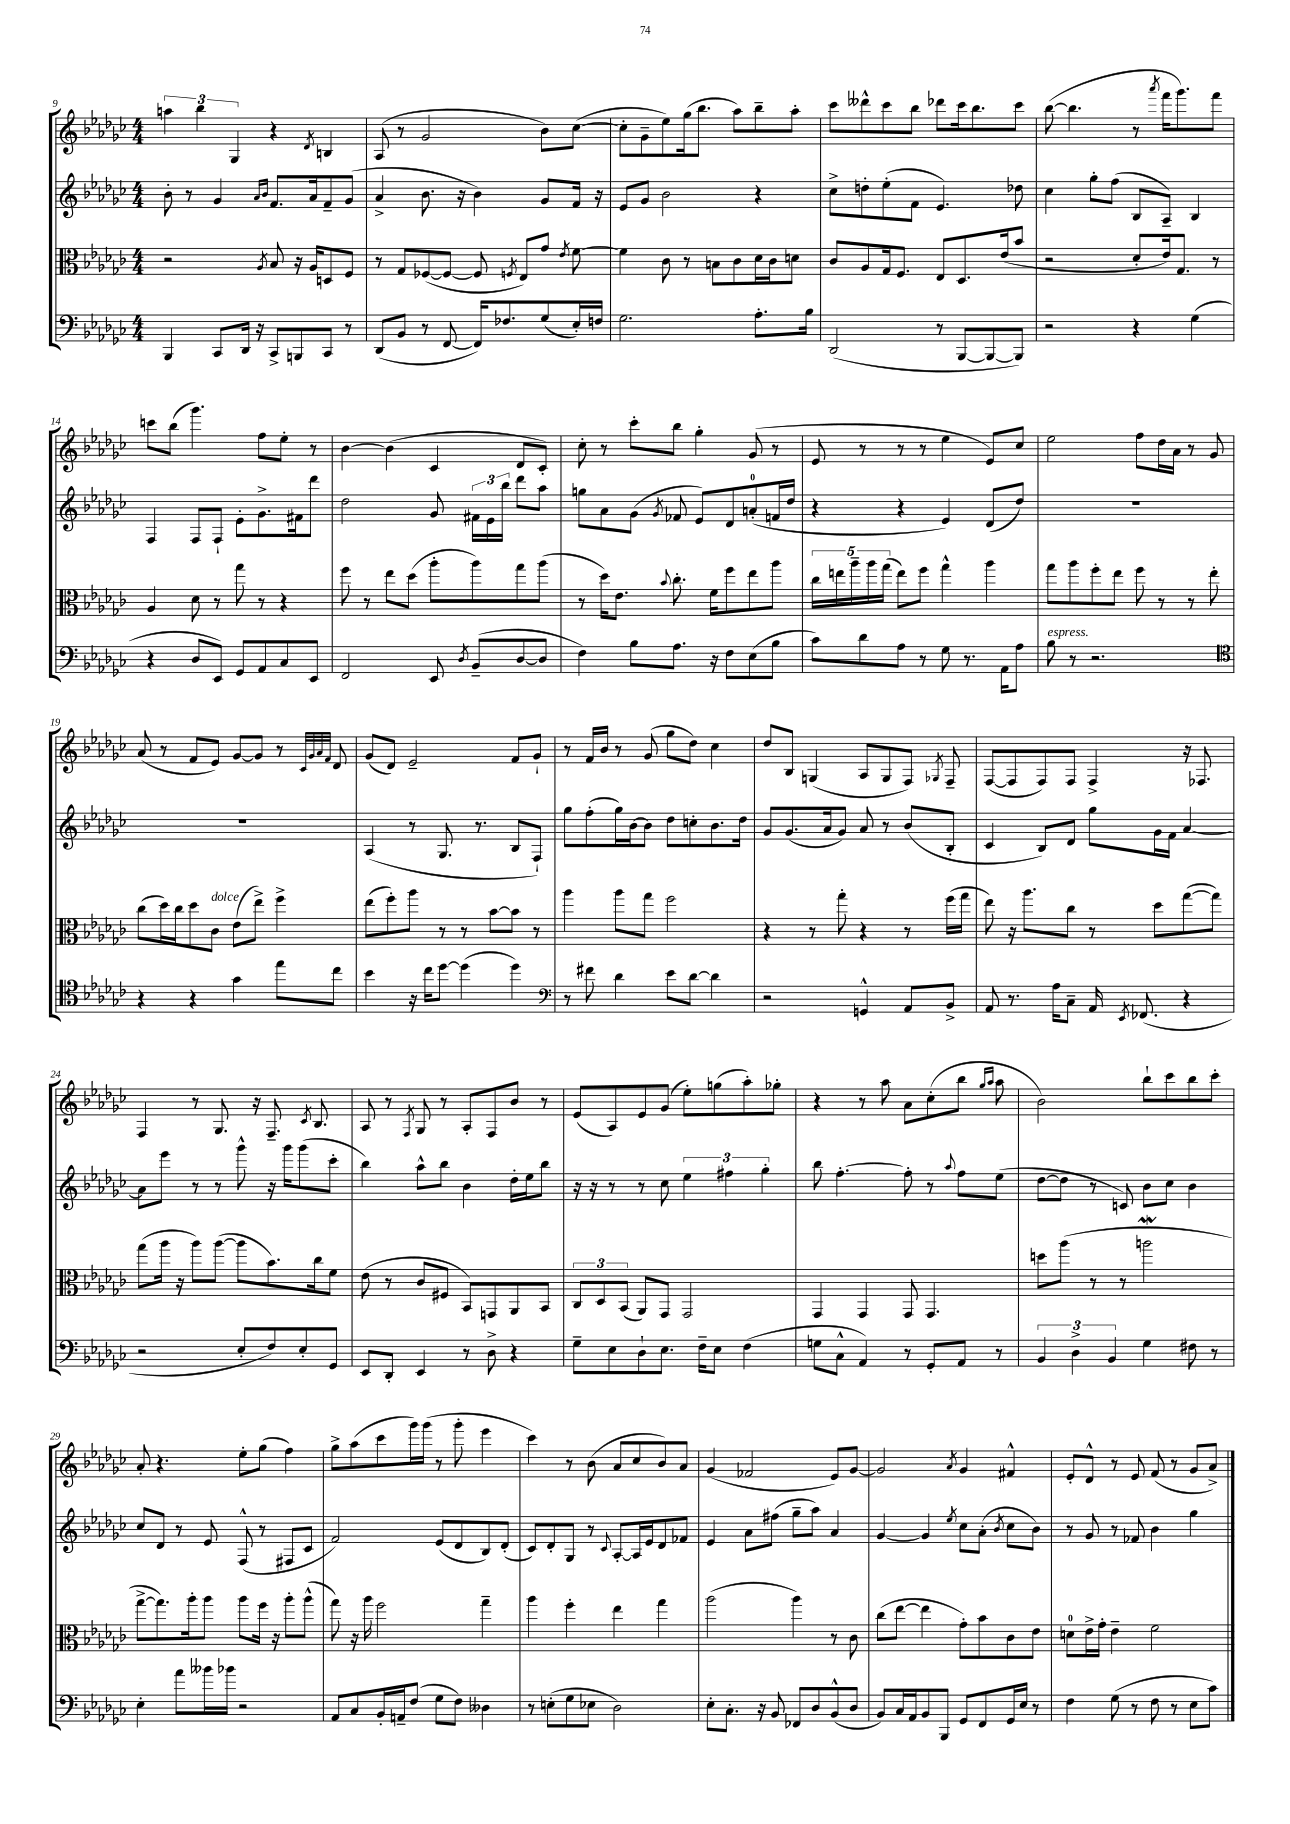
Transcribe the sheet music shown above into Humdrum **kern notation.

**kern	**kern	**kern	**kern
*staff4	*staff3	*staff2	*staff1
*clefF4	*clefC3	*clefG2	*clefG2
*k[b-e-a-d-g-c-]	*k[b-e-a-d-g-c-]	*k[b-e-a-d-g-c-]	*k[b-e-a-d-g-c-]
*M4/4	*M4/4	*M4/4	*M4/4
4BBB-	2r	8b-'	6aa
.	.	8r	.
.	.	.	6bb-
8CC-	.	4g-	.
.	.	.	6G-
16DD-	.	.	.
16r	.	.	.
.	.	16qqa-	.
.	8qA-	16qqb-	.
8CC-^	8B-	8.f	4r
8BBB	16r	.	.
.	16A-	16a-	.
.	.	.	8qd-
8CC-	8D	8f~	4B
8r	8F	(8g-	.
=	=	=	=
(8DD-	8r	4a-^	(8A-
8BB-	8G-	.	8r
8r	([8F-	8.b-	2g-
[8FF	8F-_	.	.
.	.	16r	.
16FF])	8F-]	4b-)	.
8.F-	.	.	.
.	8qF	.	.
.	8E-)	.	.
(8G-	8g-	8g-	8b-)
.	8qe-	.	.
16E-')	[8f	16f	([8cc-
16F	.	16r	.
=	=	=	=
2.G-	4f]	8e-	8cc-']
.	.	8g-	8g-~
.	8c-	2b-	8ee-)
.	8r	.	(16gg-
.	.	.	8.bb-
.	8B	.	.
.	8c-	.	8aa-)
8.A-'	16d-	4r	8bb-~
.	16c-	.	.
.	8d	.	8aa-'
16B-	.	.	.
=	=	=	=
(2DD-	8c-	8cc-^	8ccc-
.	8A-	8dd'	8ddd--^^
.	16G-	(8ee-'	8ccc-
.	8.F	.	.
.	.	8f	8bb-
8r	8E-	4.e-)	8ddd-
[8BBB-	8.D-	.	16ccc-
.	.	.	8.bb-
8BBB-_	.	.	.
.	(16e-	.	.
8BBB-])	8b-	8dd-	8ccc-
=	=	=	=
2r	2r	4cc-	([8bb-
.	.	.	4.bb-]
.	.	8gg-'	.
.	.	(8ff	.
4r	8d-'	8B-	8r
.	.	.	8qaaa-
.	16e-)	8A-~)	16fff
.	8.G-	.	8.ggg-)
(4G-	.	4B-	.
.	8r	.	8fff
=	=	=	=
4r	4A-	4F	8ccc
.	.	.	(8bb-
8D-	8d-	8F	4.ggg-)
8EE-)	8r	8F`	.
8GG-	8gg-	8e-'	.
8AA-	8r	8.g-^	8ff
8C-	4r	.	8ee-'
.	.	16f#	.
8EE-	.	8ddd-	8r
=	=	=	=
2FF	8ff	2dd-	[4b-
.	8r	.	.
.	8ee-	.	(4b-]
.	(8dd-	.	.
8EE-	8aa-'	8g-	4c-
8qD-	.	.	.
(8BB-~	8aa-)	24f#	.
.	.	24e-	.
.	.	24bb-	.
[8D-	8gg-	8ddd-	8d-
8D-]	(8aa-	8aa-	8c-')
=	=	=	=
4F)	8r	8gg	8cc-'
.	16dd-)	8a-	8r
.	8.e-	.	.
8B-	.	(8g-	8ccc-'
.	8qqb-	8qg-	.
8.A-	8.cc-'	8f-	8bb-
.	.	8e-)	4gg-'
16r	16f	.	.
8F	8ff	8d-	.
(8E-	8ee-	(8a'	(8g-
8B-	8aa-	16f	8r
.	.	16dd-	.
=	=	=	=
8c-)	20cc-	4r	8e-
.	20ee	.	.
.	20aa-~	.	.
8d-	.	.	8r
.	20aa-	.	.
.	(20gg-	.	.
8A-	8ee)	4r	8r
8r	8ff	.	8r
8G-	4gg-^^	4e-)	4ee-
8.r	.	.	.
.	4aa-	(8d-	8e-)
16AA-	.	.	.
8A-	.	8dd-)	8cc-
=	=	=	=
8B-	8gg-	1r	2ee-
8r	8aa-	.	.
2.r	8ff'	.	.
.	8ee-	.	.
.	8ff	.	8ff
.	8r	.	16dd-
.	.	.	16a-
.	8r	.	8r
.	8ee-'	.	8g-
=	=	=	=
*clefC4	*	*	*
4r	(8cc-	1r	(8a-
.	16dd-)	.	8r
.	16cc-	.	.
4r	8dd-	.	8f
.	8c-	.	8e-)
4g-	(8e-	.	[8g-
.	8ee-^)	.	8g-]
8ee-	4ff^	.	8r
.	.	.	32qqc-
.	.	.	32qqg-
.	.	.	32qqa-
.	.	.	32qqf
8cc-	.	.	8d-
=	=	=	=
4b-	(8ee-	(4A-	(8g-
.	8ff')	.	8d-)
16r	8aa-	8r	2e-~
16cc-	.	.	.
[8dd-	8r	8.G-	.
(4dd-]	8r	.	.
.	.	8.r	.
.	[8b-	.	.
4dd-)	8b-]	8B-	8f
.	8r	8F`)	8g-`
=	=	=	=
*clefF4	*	*	*
8r	4aa-	8gg-	8r
8f#	.	(8ff'	16f
.	.	.	16b-
4d-	8aa-	16gg-)	8r
.	.	[16b-	.
.	8gg-	8b-]	(8g-
8e-	2ff	8dd-	8gg-
[8d-	.	8cc'	8dd-)
4d-]	.	8.b-	4cc-
.	.	16dd-	.
=	=	=	=
2r	4r	8g-	8dd-
.	.	(8.g-	8B-
.	8r	.	(4G
.	.	16a-	.
.	8gg-'	8g-)	.
4GG^^	4r	8a-	8A-
.	.	8r	8G
8AA-	8r	(8b-	8F)
.	.	.	8qG-
8BB-^	(16ff	8B-'	8F~
.	16gg-	.	.
=	=	=	=
8AA-	8ee-)	4c-	([8F
8.r	16r	.	8F]
.	8.aa-	.	.
.	.	8B-)	8F)
16A-	.	.	.
8C-~	8cc-	8d-	8F
16AA-	8r	8gg-	4F^
8qEE-	.	.	.
(8.FF-	.	.	.
.	8dd-	16g-	.
.	.	16f	.
4r	([8gg-	[4a-	16r
.	.	.	8.F-
.	8gg-])	.	.
=	=	=	=
2r	(8gg-	8a-]	4F
.	16aa-	8eee-	.
.	16r	.	.
.	8aa-)	8r	8r
.	([8aa-	8r	8.G-
8E-'	8aa-]	8ggg-^^	.
.	.	.	16r
8F)	8.b-)	16r	8.F~
.	.	16ggg-	.
8E-'	.	(8ggg-	.
.	.	.	8qc-
.	16cc-	.	8.B-
8GG-	8f	8ccc-'	.
=	=	=	=
8EE-	(8e-	4bb-)	8A-
8DD-'	8r	.	8r
.	.	.	8qF
4EE-	8c-	8aa-^^	8G-
.	8F#	8bb-	8r
8r	8BB-)	4b-	8A-'
8D-^	8GG	.	8F
4r	8AA-	16dd-'	8b-
.	.	16ee-	.
.	8BB-	8bb-	8r
=	=	=	=
8G-~	12C-	16r	(8e-
.	.	16r	.
.	12D-	.	.
8E-	.	8r	8A-)
.	(12BB-	.	.
8D-`	8AA-)	8r	8e-
8.E-	8GG-	8cc-	(8g-
.	2GG-	6ee-	8ee-')
16F~	.	.	.
8E-	.	.	(8gg
.	.	6ff#	.
(4F	.	.	8aa-')
.	.	6gg-'	.
.	.	.	8gg-'
=	=	=	=
8G	4GG-	8bb-	4r
8C-^^	.	[4.ff'	.
4AA-)	4GG-	.	8r
.	.	.	8aa-
8r	8GG-	8ff']	8a-
8GG-'	4.GG-	8r	(8cc-'
.	.	8qqaa-	.
8AA-	.	8ff	8bb-
.	.	.	16qqgg-
.	.	.	16qqaa-
8r	.	(8ee-	8aa-
=	=	=	=
6BB-	8dd	[8dd-	2b-)
.	(8aa-	8dd-]	.
6D-^	.	.	.
.	8r	8r	.
6BB-	.	.	.
.	8r	8c)	.
4G-	2aa	8b-	8bb-`
.	.	8cc-	8ccc-
8F#	.	4b-	8bb-
8r	.	.	8ccc-'
=	=	=	=
4E-'	[8gg-^	8cc-	8a-'
.	8.gg-])	8d-	4.r
8a-	.	8r	.
.	16aa-'	.	.
16b--	8aa-	8e-	.
16b-	.	.	.
2r	8aa-	(8F^^	8ee-'
.	16ff	8r	(8gg-
.	16r	.	.
.	8aa-'	8F#	4ff)
.	(8aa-^^	8c-	.
=	=	=	=
8AA-	8gg-)	2f)	8gg-^
8C-	16r	.	(8aa-
.	16aa-	.	.
16BB-'	2ff	.	8ccc-
16AA~	.	.	.
(8F	.	.	16ggg-)
.	.	.	(16ggg-
8G-	.	(8e-	8r
8F)	.	8d-	8ggg-'
4D--	4gg-~	8B-)	4eee-
.	.	(8d-'	.
=	=	=	=
8r	4aa-	8c-)	4ccc-)
(8E'	.	8d-'	.
8G-	4ff'	8G-	8r
8E-	.	8r	(8b-
.	.	8qqc-	.
2D-)	4ee-	[8A-'	8a-
.	.	16A-]	8cc-
.	.	16e-	.
.	4gg-	8d-	8b-)
.	.	8f-	8a-
=	=	=	=
8E-'	(2aa-	4e-	(4g-
8.C-'	.	.	.
.	.	8a-	2f-
16r	.	.	.
8BB-	.	(8ff#	.
8FF-	4aa-)	8gg-~	.
8D-	.	8aa-)	.
(8BB-^^	8r	4a-	8e-)
8D-	8c-	.	[8g-
=	=	=	=
8BB-)	(8cc-	[4g-	2g-]
16C-	[8ee-	.	.
16AA-	.	.	.
8BB-	4ee-]	4g-]	.
8BBB-	.	.	.
.	.	8qee-	8qa-
8GG-	8g-')	8cc-	4g-
8FF	8b-	(8a-'	.
.	.	8qb-	.
16GG-	8c-	8cc-	4f#^^
16E-	.	.	.
8r	8e-	8b-)	.
=	=	=	=
4F	8d	8r	8e-'
.	16e-^	8g-	8d-^^
.	16g-'	.	.
(8G-	4e-~	8r	8r
8r	.	8f-	8e-
8F	2f	4b-	(8f
8r	.	.	8r
8E-	.	4gg-	8g-
8c-)	.	.	8a-^)
==	==	==	==
*-	*-	*-	*-
